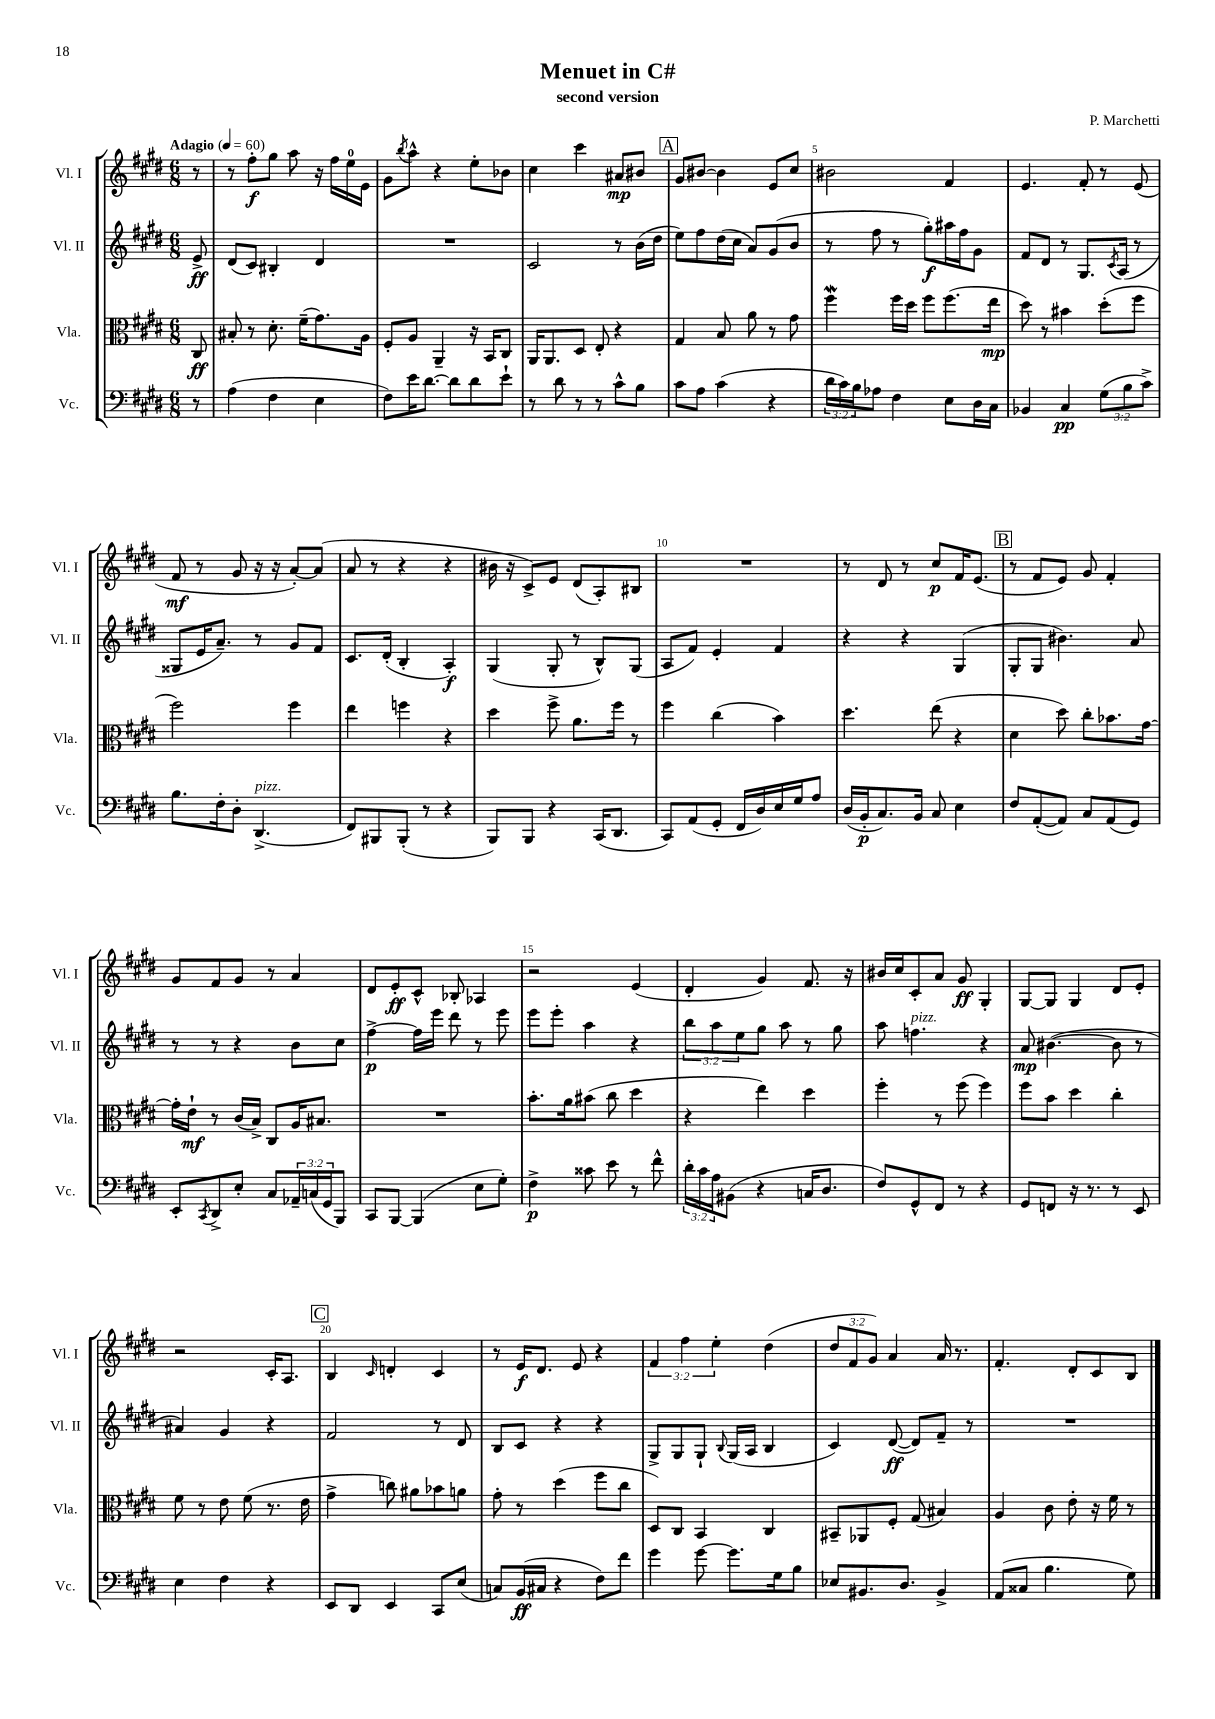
\header { title = "Menuet in C#" composer = "P. Marchetti" subtitle = "second version" }
<<
\new StaffGroup <<
\new Staff = "s0" \with { instrumentName = "Vl. I" shortInstrumentName = "Vl. I" } {
    \clef treble \key e \major \numericTimeSignature \time 6/8 \override Staff.TupletNumber.text = #tuplet-number::calc-fraction-text \partial 8 \tempo "Adagio" 4 = 60
    r8 |
    r8 fis''8-.\f gis''8 a''8 r16 fis''16 e''16-0 e'16 |
    gis'8 \acciaccatura { b''8 } a''8-^ r4 e''8-. bes'8 |
    cis''4 cis'''4 ais'8\mp bis'8 |
    \mark \markup { \box "A" } gis'8 bis'8~ bis'4 e'8 cis''8 |
    bis'2 fis'4 |
    e'4. fis'8-. r8 e'8( |
    fis'8\mf r8 gis'8 r16 r16 a'8~-.) a'8( |
    a'8 r8 r4 r4 |
    bis'16 r16 cis'8->) e'8 dis'8( a8-.) bis8 |
    R2. |
    r8 dis'8 r8 cis''8\p fis'16 e'8.( |
    \mark \markup { \box "B" } r8 fis'8 e'8) gis'8 fis'4-. |
    gis'8 fis'8 gis'8 r8 a'4 |
    dis'8 e'8-.\ff cis'8-^ bes8-. aes4 |
    r2 e'4( |
    dis'4-. gis'4) fis'8. r16 |
    bis'16 cis''16 cis'8-. a'8 gis'8\ff gis4-. |
    gis8~ gis8 gis4 dis'8 e'8-. |
    r2 cis'16-. a8. |
    \mark \markup { \box "C" } b4 \grace { cis'16 } d'4-. cis'4 |
    r8 e'16\f dis'8. e'8 r4 |
    \tuplet 3/2 { fis'4 fis''4 e''4-. } dis''4( |
    \tuplet 3/2 { dis''8 fis'8 gis'8) } a'4 a'16 r8. |
    fis'4.-. dis'8-. cis'8 b8 \bar "|." |
}
\new Staff = "s1" \with { instrumentName = "Vl. II" shortInstrumentName = "Vl. II" } {
    \clef treble \key e \major \numericTimeSignature \time 6/8 \override Staff.TupletNumber.text = #tuplet-number::calc-fraction-text \partial 8
    e'8->\ff |
    dis'8( cis'8) bis4-. dis'4 |
    R2. |
    cis'2 r8 b'16( dis''16 |
    \mark \markup { \box "A" } e''8) fis''8 dis''16( cis''16 a'8) gis'8( b'8 |
    r8 fis''8 r8 gis''8-.\f) ais''16 fis''16 gis'8 |
    fis'8 dis'8 r8 gis8. \acciaccatura { cis'8 } a16( r8 |
    gisis8 e'16 a'8.--) r8 gis'8 fis'8 |
    cis'8. dis'16-.( b4-. a4-.\f) |
    gis4( gis8-. r8 b8-^) gis8( |
    a8 fis'8) e'4-. fis'4 |
    r4 r4 gis4( |
    \mark \markup { \box "B" } gis8-. gis8 bis'4.) a'8 |
    r8 r8 r4 b'8 cis''8 |
    fis''4~->\p fis''16 e'''16 dis'''8 r8 e'''8 |
    e'''8 e'''8-. a''4 r4 |
    \tuplet 3/2 { b''8 a''8 e''8 } gis''8 a''8 r8 gis''8 |
    a''8 f''4.^\markup { \italic "pizz." } r4 |
    a'8\mp bis'4.~( bis'8 r8 |
    ais'4) gis'4 r4 |
    \mark \markup { \box "C" } fis'2 r8 dis'8 |
    b8 cis'8 r4 r4 |
    gis8-> gis8 gis8-! \appoggiatura { b8 } gis16( a16 b4 |
    cis'4) dis'8~\ff( dis'8) fis'8-- r8 |
    R2. \bar "|." |
}
\new Staff = "s2" \with { instrumentName = "Vla." shortInstrumentName = "Vla." } {
    \clef alto \key e \major \numericTimeSignature \time 6/8 \partial 8
    cis8\ff |
    bis8-. r8 dis'8.-. fis'16--( gis'8.) a16 |
    fis8-. a8 a,4-- r16 b,16 cis8 |
    a,16 a,8. dis8 e8-. r4 |
    \mark \markup { \box "A" } gis4 b8 a'8 r8 gis'8 |
    fis''4\mordent fis''16 dis''16 fis''8 fis''8.( e''16\mp |
    dis''8) r8 bis'4 dis''8-.( fis''8 |
    fis''2) fis''4 |
    e''4 f''4 r4 |
    dis''4 fis''8-> a'8. fis''16 r8 |
    fis''4 cis''4( b'4) |
    dis''4. e''8( r4 |
    \mark \markup { \box "B" } dis'4 dis''8) cis''8-. bes'8. gis'16~ |
    gis'16-. e'16-!\mf r8 cis'16( b16->) cis8 a16 bis8. |
    R2. |
    b'8.-. a'16 bis'8( cis''8 dis''4 |
    r4 e''4) dis''4 |
    fis''4-. r8 fis''8( fis''4) |
    fis''8 b'8 dis''4 cis''4-. |
    fis'8 r8 e'8 fis'8( r8. e'16 |
    \mark \markup { \box "C" } gis'4-> c''8) ais'8 bes'8 a'8 |
    gis'8-. r8 dis''4( fis''8 cis''8 |
    dis8) cis8 b,4 cis4 |
    bis,8-- aes,8 fis8-. gis8( bis4) |
    a4 cis'8 e'8-. r16 fis'16 r8 \bar "|." |
}
\new Staff = "s3" \with { instrumentName = "Vc." shortInstrumentName = "Vc." } {
    \clef bass \key e \major \numericTimeSignature \time 6/8 \override Staff.TupletNumber.text = #tuplet-number::calc-fraction-text \partial 8
    r8 |
    a4( fis4 e4 |
    fis8) e'16 dis'8.~ dis'8 dis'8 e'8-! |
    r8 dis'8 r8 r8 cis'8-^ b8 |
    \mark \markup { \box "A" } cis'8 a8 cis'4( r4 |
    \tuplet 3/2 { dis'16 cis'16) b16 } aes8 fis4 e8 dis16 cis16 |
    bes,4 cis4\pp \tuplet 3/2 { gis8( b8 cis'8->) } |
    b8. fis16-. dis8-. dis,4.->^\markup { \italic "pizz." }( |
    fis,8) bis,,8 bis,,8-.( r8 r4 |
    b,,8) b,,8 r4 cis,16( dis,8. |
    cis,8) a,8( gis,8-. fis,16 dis16) e16 gis16 a8 |
    dis16( b,16-.\p cis8.) b,16 cis8 e4 |
    \mark \markup { \box "B" } fis8 a,8~-.( a,8) cis8 a,8( gis,8) |
    e,8-. \acciaccatura { cis,8 } dis,8-> e8-. cis8 \tuplet 3/2 { aes,16-- c16( gis,16 } b,,8) |
    cis,8 b,,8~ b,,4( e8 gis8-.) |
    fis4->\p cisis'8 e'8 r8 fis'8-^ |
    \tuplet 3/2 { dis'16-. cis'16 a16 } bis,8( r4 c16 dis8. |
    fis8) gis,8-^ fis,8 r8 r4 |
    gis,8 f,8 r16 r8. r8 e,8 |
    e4 fis4 r4 |
    \mark \markup { \box "C" } e,8 dis,8 e,4 cis,8 e8( |
    c8) b,16\ff( cis16 r4 fis8) fis'8 |
    gis'4 gis'8~ gis'8. gis16 b8 |
    ees8 bis,8. dis8. bis,4-> |
    a,8( cisis8 b4. gis8) \bar "|." |
}
>>
>>
\layout { \context { \Score \override BarNumber.break-visibility = ##(#f #t #t) barNumberVisibility = #(every-nth-bar-number-visible 5) } }
